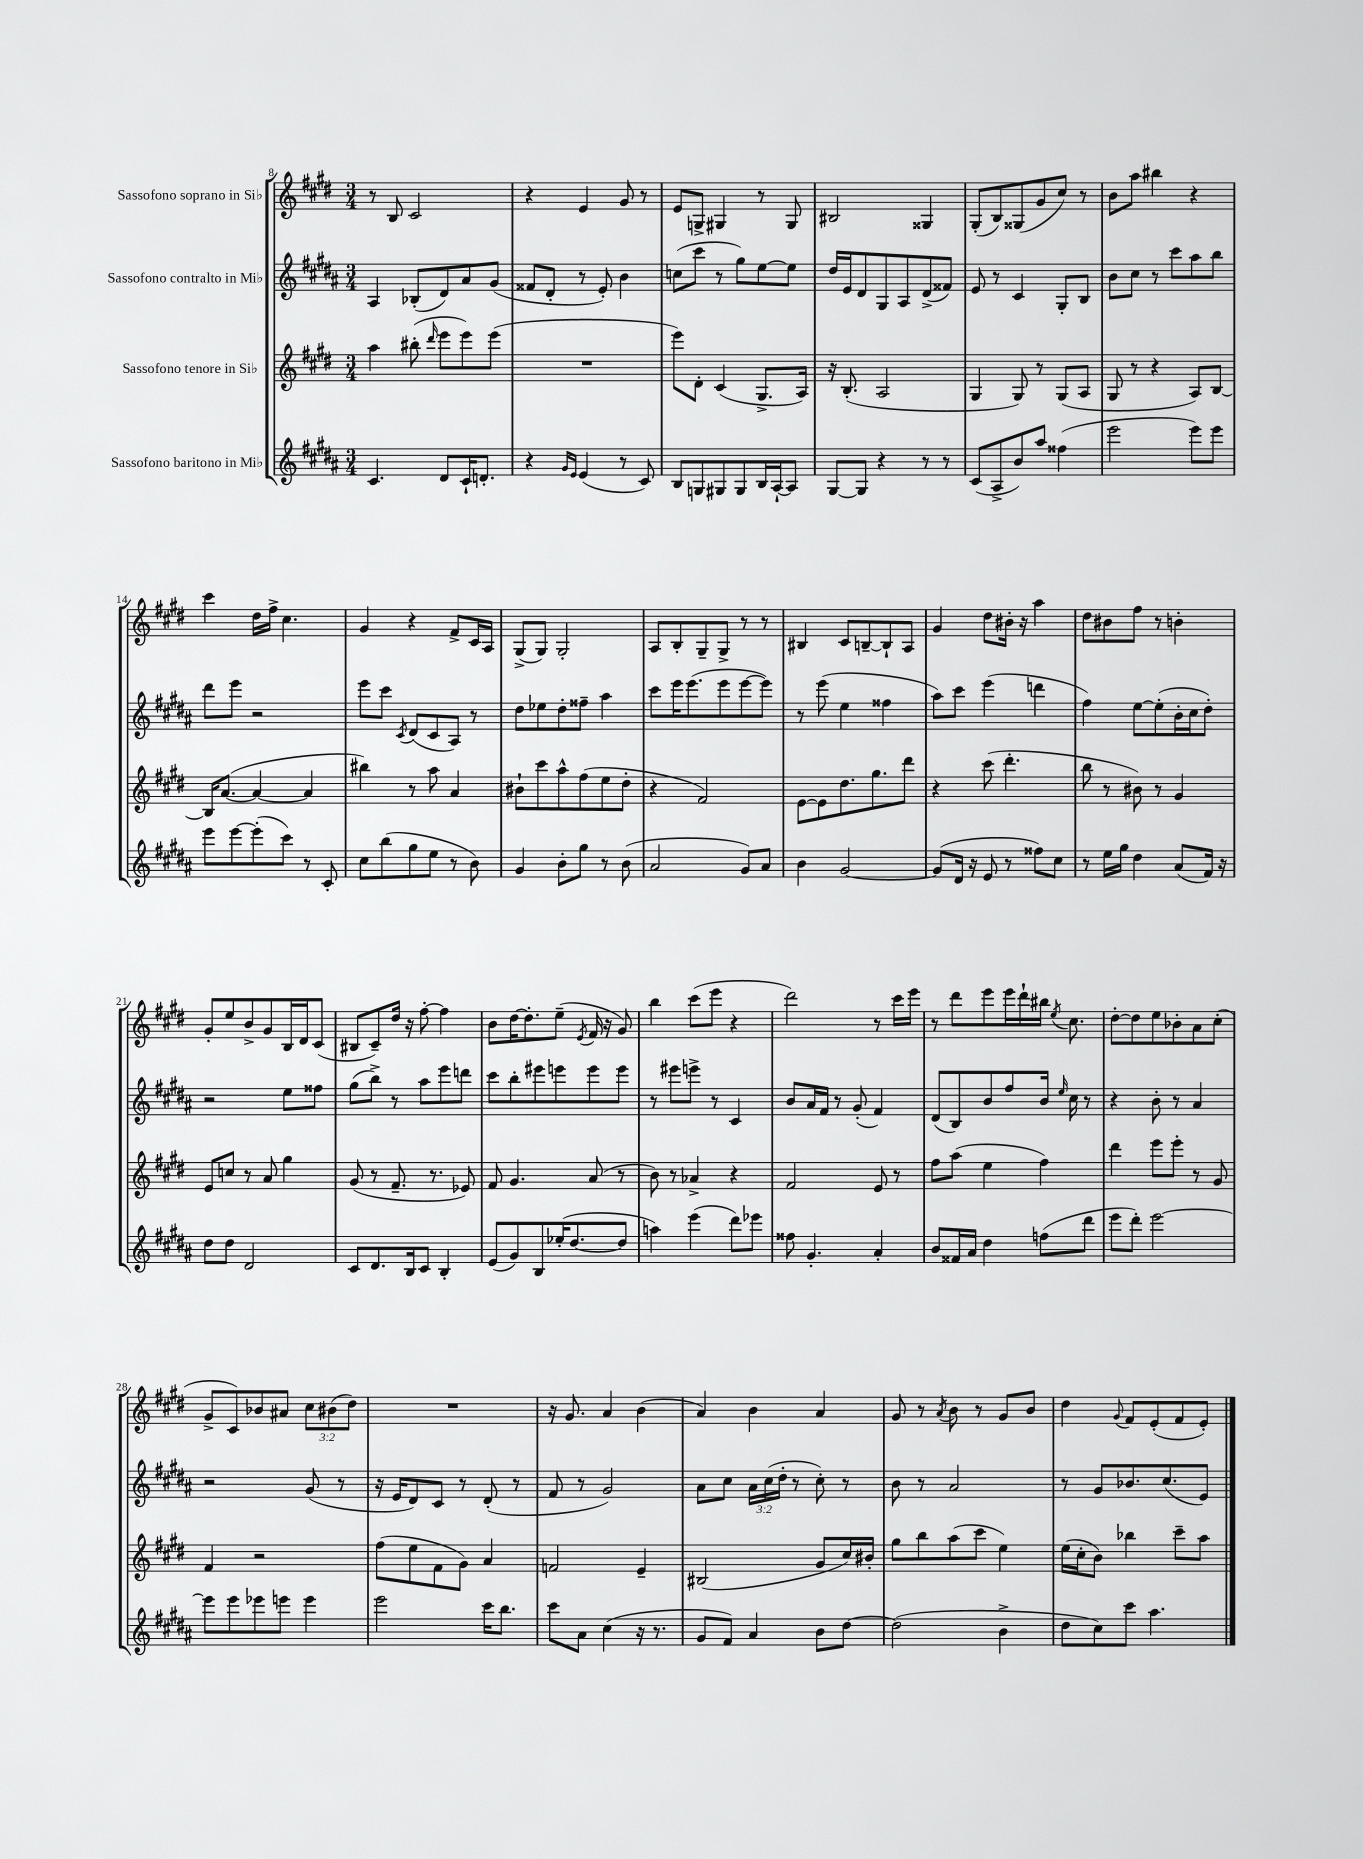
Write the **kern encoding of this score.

**kern	**kern	**kern	**kern
*part4	*part3	*part2	*part1
*staff4	*staff3	*staff2	*staff1
*I"Sassofono baritono in Mi♭	*I"Sassofono tenore in Si♭	*I"Sassofono contralto in Mi♭	*I"Sassofono soprano in Si♭
*clefG2	*clefG2	*clefG2	*clefG2
*k[f#c#g#d#a#]	*k[f#c#g#d#]	*k[f#c#g#d#a#]	*k[f#c#g#d#]
*M3/4	*M3/4	*M3/4	*M3/4
=8	=8	=8	=8
4.c#/	4aa\	4A#/	8r
.	.	.	8B/
.	(8bb#X'\	(8B-X'/L	2c#/
.	16qqddd#/	.	.
8d#/L	8eee\L	8d#/)	.
16c#`/K	8eee\)	8a#/	.
8.dn'/J	.	.	.
.	(8eee\J	(8g#/J	.
=9	=9	=9	=9
4r	2.r	8f##X/L	4r
.	.	8d#'/J	.
16qqg#/LL	.	.	.
16qqe/JJ	.	.	.
(4e/	.	8r	4e/
.	.	8e'/)	.
8r	.	4b\	8g#/
8c#/)	.	.	8r
=10	=10	=10	=10
8B/L	8eee\L)	(8ccn\L	8e/L
8Gn/	8d#'\J	8ccc#\J	8Gn^/J
8G#X/	(4c#/	8r	4G#X/
8G#/	.	8gg#\L)	.
16B/L	8.G#^/L	[8ee\	8r
[16A#`/J	.	.	.
8A#/J]	.	8ee\J]	8G#/
.	16A/Jk)	.	.
=11	=11	=11	=11
[8G#/L	16r	16dd#/LL	2B#X/
.	(8.B'/	16e/J	.
8G#/J]	.	8d#/	.
4r	2A/	8G#/	.
.	.	8A#/	.
8r	.	(8d#^/	4G##X/
8r	.	8f##X/J)	.
=12	=12	=12	=12
(8c#/L	4G#/	8e/	(8G#'/L
8A#^/	.	8r	8B/)
8b/)	8G#/)	4c#/	(8G##X/
8aa#/J	8r	.	8g#/
(4ff##X\	(8G#/L	8G#'/L	8cc#/J)
.	8A/J	8B/J	8r
=13	=13	=13	=13
2eee\	8G#/	8b\L	8b\L
.	8r	8cc#\J	8aa\J
.	4r	8r	4bb#X\
.	.	8ccc#\L	.
8eee\L)	8A/L)	8aa#\	4r
8eee\J	[8B/J	8bb\J	.
!!LO:LB:g=z
=14	=14	=14	=14
8eee\L	16B/KL]	8ddd#\L	4ccc#\
.	([8.a/J	.	.
[8eee\	.	8eee\J	.
(8eee'\]	4a/_	2r	16dd#\LL
.	.	.	16ff#^\JJ
8ccc#\J)	.	.	4.cc#\
8r	4a/]	.	.
8c#'/	.	.	.
=15	=15	=15	=15
8cc#\L	4bb#X\)	8eee\L	4g#/
(8bb\	.	8ccc#\J	.
.	.	8qc#/	.
8gg#\	8r	(8d#/L	4r
8ee\J	8aa\	8c#/	.
8r	4a/	8A#/J)	8f#^/L
8b\)	.	8r	16c#/L
.	.	.	16A/JJ
=16	=16	=16	=16
4g#/	8b#X`\L	8dd#\L	(8G#^/L
.	8ccc#\	8ee-X\	8G#/J)
8b'\L	8aa^^\	8dd#'\	2G#'/
8gg#\J	(8ff#\	8ff##X~\J	.
8r	8ee\	4aa#\	.
(8b\	8dd#'\J	.	.
=17	=17	=17	=17
2a#/	4r	8ccc#\L	8A/L
.	.	16eee\K	8B'/
.	.	(8.eee\	.
.	2f#/)	.	8G#~/
.	.	8eee\	8G#^/J
8g#/L)	.	[8eee\	8r
8a#/J	.	8eee\J])	8r
=18	=18	=18	=18
4b\	[8e\L	8r	4B#X/
.	8e\]	(8eee\	.
[2g#/	8.dd#\	4ee\	8c#/L
.	.	.	[8Bn~/
.	8.gg#\	.	.
.	.	4ff##X\	8B`/]
.	8ddd#\J	.	8A/J
=19	=19	=19	=19
(8g#/L]	4r	8aa#\L)	4g#/
16d#/Jk	.	8ccc#\J	.
16r	.	.	.
8e/	(8ccc#\	(4eee\	8dd#\L
8r	4.ddd#'\	.	16b#X'\Jk
.	.	.	16r
8ff##X\L)	.	4dddn\	4aa\
8cc#\J	.	.	.
=20	=20	=20	=20
8r	8bb\	4ff#\)	8dd#\L
16ee\LL	8r	.	8b#X\
16gg#\JJ	.	.	.
4dd#\	8b#X\)	[8ee\L	8ff#\J
.	8r	(8ee'\]	8r
(8a#/L	4g#/	16b'\L	4bn'\
.	.	16cc#\J	.
16f#/Jk)	.	8dd#'\J)	.
16r	.	.	.
!!LO:LB:g=z
=21	=21	=21	=21
8dd#\L	8e/L	2r	8g#'/L
8dd#\J	8ccn/J	.	8ee/
2d#/	8r	.	8b^/
.	8a/	.	8g#/
.	4gg#\	8ee\L	16B/L
.	.	.	16d#/J
.	.	8ff##X\J	(8c#/J
=22	=22	=22	=22
8c#/L	(8g#/	(8gg#\L	8B#X/L
8.d#/	8r	8bb^\J)	8c#~/)
.	8.f#~/	8r	16dd#/Jk
16B/k	.	.	16r
8c#/J	.	8aa#\L	[8ff#'\
.	8.r	.	.
4B'/	.	8eee\	4ff#\]
.	8e-X/)	8dddn\J	.
=23	=23	=23	=23
(8e/L	8f#/	8ccc#\L	8b\L
8g#/)	4.g#/	8bb'\	[16dd#\K
.	.	.	8.dd#'\]
8B/	.	8eee#X\	.
(16ee-X'/K	.	8eeen\	(8ee~\J
[8.dd#/	.	.	.
.	.	.	8qe/
.	(8a/	8eee\	16f#/
.	.	.	16r
8dd#/J]	8r	8eee\J	8g#/)
=24	=24	=24	=24
4aan\)	8b\)	8r	4bb\
.	8r	8eee#X\L	.
(4eee\	4a-X^/	8eeen^\J	(8ccc#\L
.	.	8r	8eee\J
8ddd#\L)	4r	4c#/	4r
8eee-X\J	.	.	.
=25	=25	=25	=25
8ff##X\	2f#/	8b/L	2ddd#\)
4.g#'/	.	16a#/L	.
.	.	16f#/JJ	.
.	.	8r	.
.	.	(8g#'/	.
4a#'/	8e/	4f#/)	8r
.	8r	.	16ccc#\LL
.	.	.	16eee\JJ
=26	=26	=26	=26
8b/L	8ff#\L	(8d#/L	8r
16f##X/L	(8aa\J	8B/)	8ddd#\L
16a#/JJ	.	.	.
4dd#\	4ee\	8b/	8eee\
.	.	8ff#/	16eee\L
.	.	.	16ddd#`\
(8ffn\L	4ff#\)	16b/Jk	16bb#X\JJ
.	.	16qqee/	8qee/
.	.	16cc#\	8.cc#\
8ddd#\J	.	8r	.
=27	=27	=27	=27
8eee\L	4ddd#\	4r	[8dd#'\L
8ddd#'\J)	.	.	8dd#\]
[2eee\	8eee\L	8b'\	8ee\
.	8eee'\J	8r	8b-X'\
.	8r	4a#/	8a\
.	8g#/	.	(8cc#'\J
!!LO:LB:g=z
=28	=28	=28	=28
8eee\L]	4f#/	2r	8g#^/L
8eee\	.	.	8c#/)
8eee-X\	2r	.	8b-X/
8eeen\J	.	.	8a#X/J
4eee\	.	(8g#/	12cc#\L
.	.	.	(12b#X\
.	.	8r	.
.	.	.	12dd#\J)
=29	=29	=29	=29
2eee\	(8ff#\L	16r	2.r
.	.	16e/KL	.
.	8ee\	8d#/)	.
.	8f#\	8c#/J	.
.	8g#\J)	8r	.
16ccc#\KL	4a/	(8d#'/	.
8.bb\J	.	.	.
.	.	8r	.
=30	=30	=30	=30
8ccc#\L	2fn/	8f#/	16r
.	.	.	8.g#/
8a#\J	.	8r	.
(4cc#\	.	2g#/)	4a/
16r	4e~/	.	(4b\
8.r	.	.	.
=31	=31	=31	=31
8g#/L	(2B#X/	8a#\L	4a/)
8f#/J)	.	8cc#\J	.
4a#/	.	24a#\LL	4b\
.	.	(24cc#\	.
.	.	24dd#'\JJ	.
.	.	8r	.
8b\L	8g#/L	8cc#'\)	4a/
[8dd#\J	16cc#/L)	8r	.
.	16b#X'/JJ	.	.
=32	=32	=32	=32
(2dd#\]	8gg#\L	8b\	8g#/
.	8bb\	8r	8r
.	.	.	8qa/
.	(8aa\	2a#/	8b\
.	8ccc#\J	.	8r
4b^\	4ee\)	.	8g#/L
.	.	.	8b/J
=33	=33	=33	=33
8dd#\L	(16ee\LL	8r	4dd#\
.	16cc#'\J	.	.
8cc#\)	8b\J)	8g#/L	.
.	.	.	8qqg#/
8ccc#\J	4bb-X\	8.b-X/	8f#/L
4.aa#\	.	.	(8e'/
.	.	(8.cc#/	.
.	8ccc#~\L	.	8f#/
.	8aa\J	8e/J)	8e'/J)
==	==	==	==
*-	*-	*-	*-
